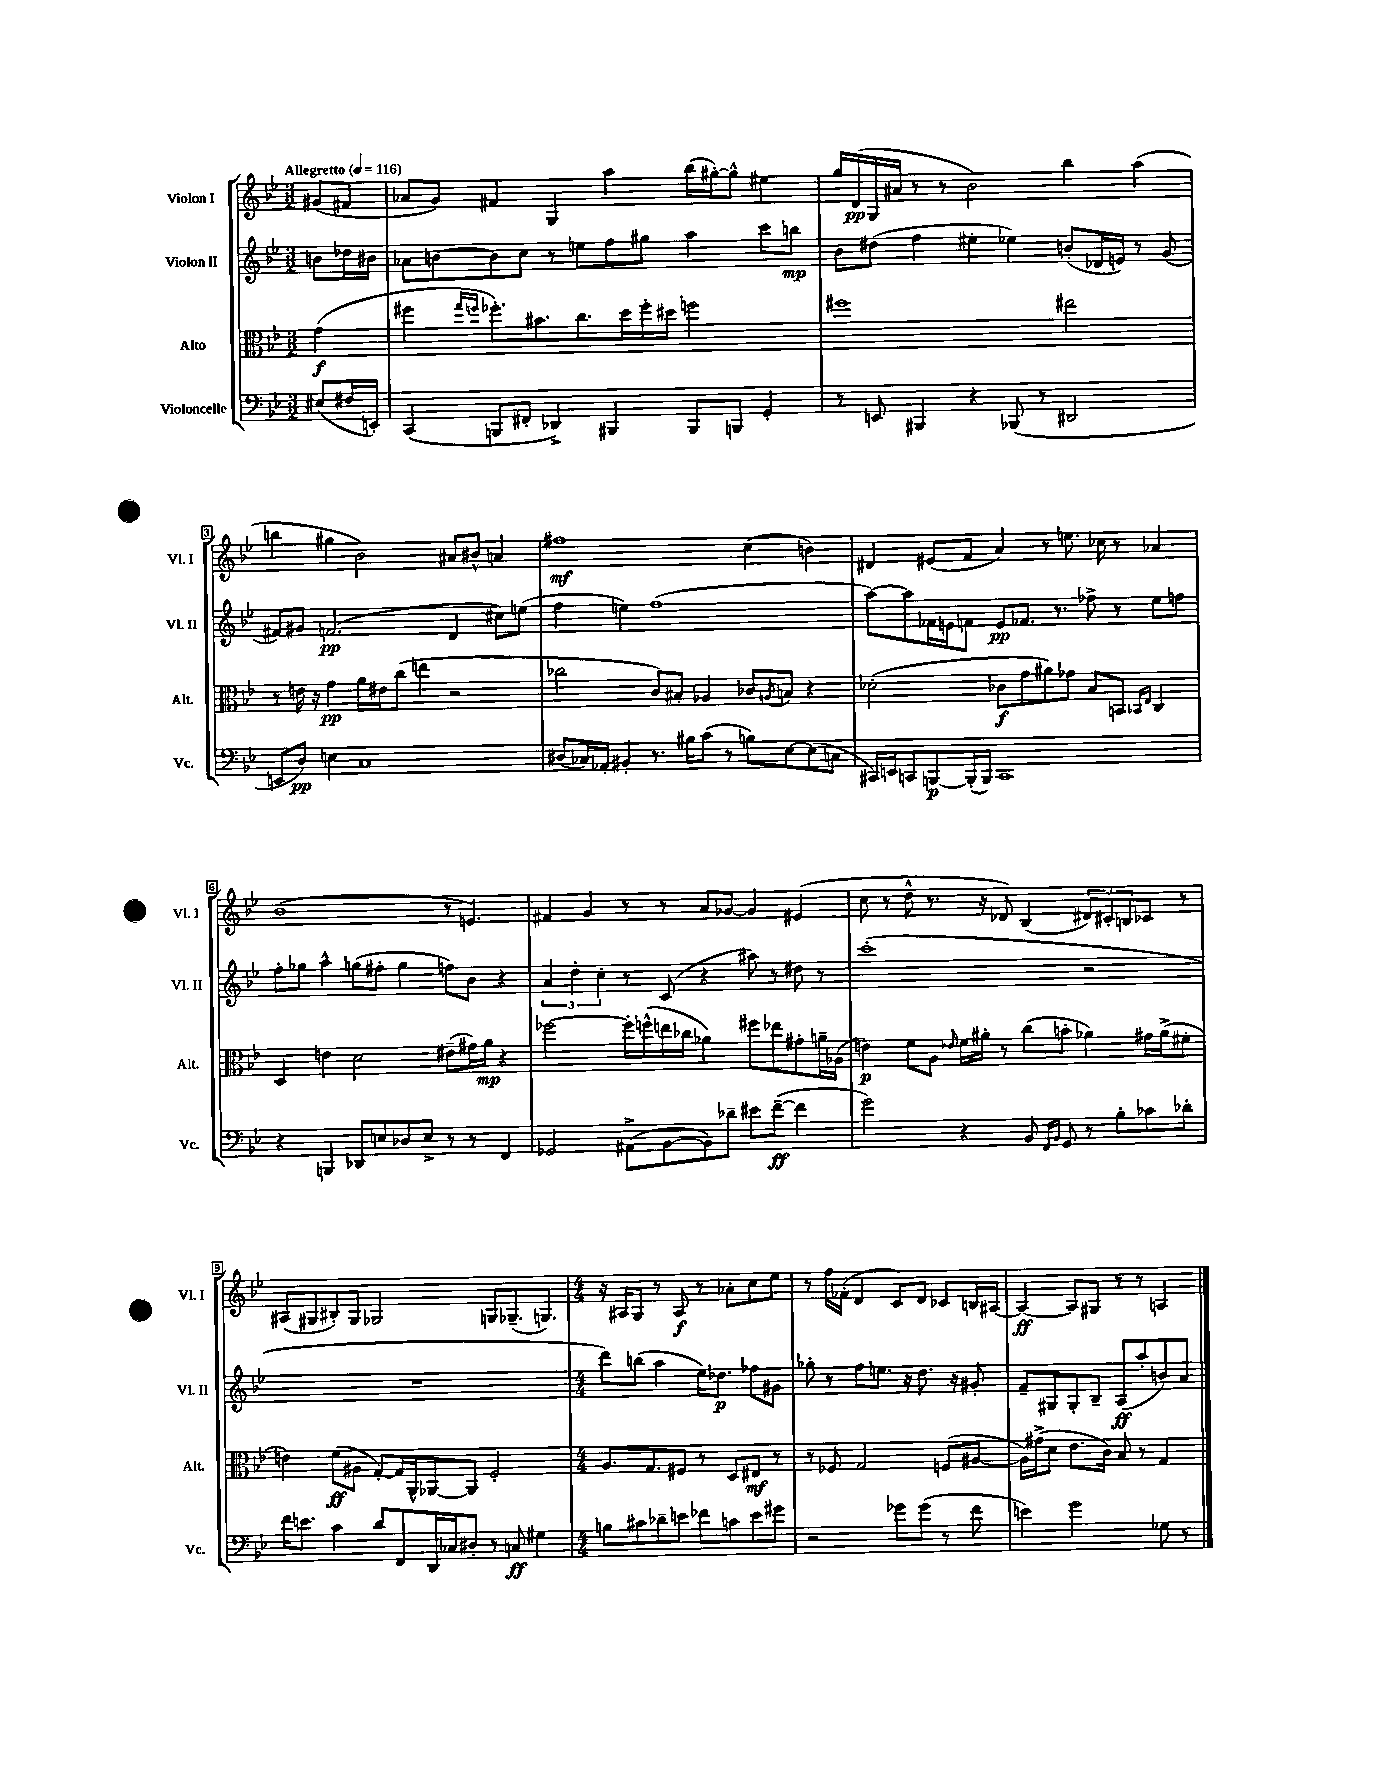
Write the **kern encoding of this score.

**kern	**dynam	**kern	**dynam	**kern	**dynam	**kern	**dynam
*part4	*part4	*part3	*part3	*part2	*part2	*part1	*part1
*staff4	*staff4	*staff3	*staff3	*staff2	*staff2	*staff1	*staff1
*I"Violoncelle	*	*I"Alto	*	*I"Violon II	*	*I"Violon I	*
*I'Vc.	*	*I'Alt.	*	*I'Vl. II	*	*I'Vl. I	*
*clefF4	*	*clefC3	*	*clefG2	*	*clefG2	*
*k[b-e-]	*	*k[b-e-]	*	*k[b-e-]	*	*k[b-e-]	*
*M3/2	*	*M3/2	*	*M3/2	*	*M3/2	*
*MM116	*	*MM116	*	*MM116	*	*MM116	*
=	=	=	=	=	=	=	=
!	!	!	!	!	!	!LO:TX:a:B:t=Allegretto	!
(8E#X/L	.	(4g\	f	8bn\L	.	(8g#X/L	.
16F#X/L	.	.	.	16dd-X\L	.	8f#X/J	.
16EEn'/JJ)	.	.	.	16b#X\JJ	.	.	.
=1	=1	=1	=1	=1	=1	=1	=1
(4CC/	.	4ff#X\	.	8a-X\L	.	8a-X/L	.
.	.	.	.	[8bn\	.	8g/J)	.
.	.	16qqgg/LL	.	.	.	.	.
.	.	16qqffn/JJ	.	.	.	.	.
8BBBn/L	.	8.ff-X'\L)	.	8b\]	.	4f#X/	.
8FF#X'/J	.	.	.	8cc\J	.	.	.
.	.	8.b#X\	.	.	.	.	.
4DD-X^/)	.	.	.	8r	.	4G/	.
.	.	8.cc\	.	8een\L	.	.	.
4BBB#X/	.	.	.	8ff\	.	4aa\	.
.	.	16dd\L	.	.	.	.	.
.	.	16ff-'\	.	8gg#X\J	.	.	.
.	.	16dd#X\JJ	.	.	.	.	.
8BBB#/L	.	2ffn\	.	4aa\	.	(16bb-\LL	.
.	.	.	.	.	.	[16gg#X'\J)	.
8BBBn/J	.	.	.	.	.	8gg#^^\J]	.
4GG'/	.	.	.	8ccc\L	.	4ee#X\	.
.	.	.	.	8bbn\J	mp	.	.
=2	=2	=2	=2	=2	=2	=2	=2
8r	.	1ff#X	.	8b-\L	.	16gg/LL	.
.	.	.	.	.	.	(16d/	pp
8EEn/	.	.	.	(8dd#X\J	.	16G/	.
.	.	.	.	.	.	16a#X/JJ	.
4BBB#X/	.	.	.	4ff\	.	8r	.
.	.	.	.	.	.	8r	.
4r	.	.	.	4ee#X'\	.	2b-\)	.
(8BBB-X/	.	.	.	4ee-X\)	.	.	.
8r	.	.	.	.	.	.	.
2DD#X/	.	2ee#X\	.	(8bn'/L	.	4bb-\	.
.	.	.	.	16d-X/L	.	.	.
.	.	.	.	16en/JJ)	.	.	.
.	.	.	.	8r	.	(4aa\	.
.	.	.	.	(8g/	.	.	.
!!LO:LB:g=z
=3	=3	=3	=3	=3	=3	=3	=3
8EEn/L	.	8r	.	8f#X/L)	.	4bbn\	.
8D/J)	pp	16en\	.	8g#X/J	.	.	.
.	.	16r	.	.	.	.	.
4En\	.	4g\	pp	(2.fn/	pp	4gg#X\	.
1C	.	16a\LL	.	.	.	2b-\)	.
.	.	16e#X\J	.	.	.	.	.
.	.	(8cc\J	.	.	.	.	.
.	.	4een\	.	.	.	.	.
.	.	2r	.	4d/	.	8a#X/L	.
.	.	.	.	.	.	8b#X^^/J	.
.	.	.	.	8cc#X\L)	.	4an/	.
.	.	.	.	(8een\J	.	.	.
=4	=4	=4	=4	=4	=4	=4	=4
(8D#X/L	.	2cc-X\	.	4ff\	.	1ff#X	mf
16C-X/L)	.	.	.	.	.	.	.
16AA-X'/JJ	.	.	.	.	.	.	.
4BB#X'/	.	.	.	4een\)	.	.	.
8.r	.	8c/L)	.	(1ff	.	.	.
.	.	8B#X'/J	.	.	.	.	.
16B#X\KL	.	.	.	.	.	.	.
(8c\J	.	4A-X/	.	.	.	.	.
8r	.	.	.	.	.	.	.
8Bn\L)	.	8c-X/L	.	.	.	(4cc\	.
.	.	8qAn/	.	.	.	.	.
[8E-\	.	8Bn/J	.	.	.	.	.
(8E-\]	.	4r	.	.	.	4bn\)	.
8Cn\J	.	.	.	.	.	.	.
=5	=5	=5	=5	=5	=5	=5	=5
16CC#X/LL)	.	(2d-X'\	.	[8aa\L)	.	4d#X/	.
16EEn/J	.	.	.	.	.	.	.
8CCn/	.	.	.	8aa\]	.	.	.
[8BBBn/	p	.	.	16f-X\L	.	(8e#X/L	.
.	.	.	.	16en\J	.	.	.
(16BBB'/L]	.	.	.	8fn\J	.	8f/J	.
16BBB/JJ)	.	.	.	.	.	.	.
1CC	.	8c-X\L	f	8e/L	pp	4a/)	.
.	.	8g\	.	8.f-X/J	.	.	.
.	.	8a#X\)	.	.	.	8r	.
.	.	.	.	8.r	.	.	.
.	.	8g-X\J	.	.	.	8.een\	.
.	.	8B-/L	.	8ff-X^\	.	.	.
.	.	.	.	.	.	16cc-X\	.
.	.	8BBn/J	.	8r	.	8r	.
.	.	16qqBB-X/LL	.	.	.	.	.
.	.	16qqE-/JJ	.	.	.	.	.
.	.	4C/	.	8ee-\L	.	4a-X/	.
.	.	.	.	8ffn\J	.	.	.
!!LO:LB:g=z
=6	=6	=6	=6	=6	=6	=6	=6
4r	.	4D/	.	8ff'\L	.	(1b-	.
.	.	.	.	8gg-X\J	.	.	.
4BBBn/	.	4en\	.	4aa^^\	.	.	.
8DD-X/L	.	2d\	.	(8ggn\L	.	.	.
8En/	.	.	.	8ff#X'\J	.	.	.
8D-X/	.	.	.	4gg\	.	.	.
8E^/J	.	.	.	.	.	.	.
8r	.	(8e#X~\L	.	8ffn\L)	.	8r	.
8r	.	16g#X\L)	.	8b-\J	.	4.en/)	.
.	.	16a\JJ	mp	.	.	.	.
4FF/	.	4r	.	4r	.	.	.
=7	=7	=7	=7	=7	=7	=7	=7
2GG-X/	.	[2ff-X\	.	6a/	.	4f#X/	.
.	.	.	.	6dd'\	.	.	.
.	.	.	.	.	.	4g/	.
.	.	.	.	6cc'\	.	.	.
(8AA#X^\L	.	16ff-'\LL]	.	8r	.	8r	.
.	.	(16ffn^^\	.	.	.	.	.
[8BB-\	.	16een\	.	(8c/	.	8r	.
.	.	16cc-X\JJ	.	.	.	.	.
8BB-\])	.	4a-X\)	.	4r	.	8a/L	.
8d-X~\J	.	.	.	.	.	[8g-X/J	.
8e#X\L	.	8ff#X\L	.	8aa#X\)	.	4g-/]	.
([8f~\J	ff	8ee-X\	.	8r	.	.	.
4f\]	.	8g#X'\	.	8dd#X\	.	(4e#X/	.
.	.	16an~\L	.	8r	.	.	.
.	.	(16A-X\JJ	.	.	.	.	.
=8	=8	=8	=8	=8	=8	=8	=8
2g\)	.	4en\)	p	(1ccc'	.	8cc\	.
.	.	.	.	.	.	8r	.
.	.	8f\L	.	.	.	8dd^^\	.
.	.	8A\J	.	.	.	8.r	.
.	.	16qqe-X/	.	.	.	.	.
4r	.	16f\LL	.	.	.	.	.
.	.	16a#X'\JJ	.	.	.	16r	.
.	.	8r	.	.	.	8d-X/)	.
8BB-/	.	(8cc\L	.	.	.	(4B-/	.
16qqFF/LL	.	.	.	.	.	.	.
16qqBB-/JJ	.	.	.	.	.	.	.
8GG/	.	8bn'\J	.	.	.	.	.
8r	.	4a-X\)	.	2r	.	12d#X/L)	.
.	.	.	.	.	.	12c#X'/	.
8B-'\L	.	.	.	.	.	.	.
.	.	.	.	.	.	12Bn/	.
8c-X\	.	16g#X\LL	.	.	.	8c-X/J	.
.	.	(16a-^\J	.	.	.	.	.
8d-X'\J	.	8f#X'\J	.	.	.	8r	.
!!LO:LB:g=z
=9	=9	=9	=9	=9	=9	=9	=9
16f\KL	.	4en\)	.	1.r	.	(8A#X/L	.
8.en\J	.	.	.	.	.	.	.
.	.	.	.	.	.	8G#X/	.
4c\	.	(8f\L	ff	.	.	8B#X'/)	.
.	.	8A#X\J	.	.	.	8G#/J	.
8d/L	.	[8G'/L)	.	.	.	2G-X/	.
8FF/	.	16G/L]	.	.	.	.	.
.	.	16AA^^/J	.	.	.	.	.
16DD/L	.	[8AA-X/	.	.	.	.	.
16C-X/J	.	.	.	.	.	.	.
8D#X'/J	.	8AA-/J]	.	.	.	.	.
8r	.	2F'/	.	.	.	8Gn/L	.
8Cn/	ff	.	.	.	.	(8.G-X~/	.
4G#X\	.	.	.	.	.	.	.
.	.	.	.	.	.	8.Gn/J)	.
=10	=10	=10	=10	=10	=10	=10	=10
*M4/4	*	*M4/4	*	*M4/4	*	*M4/4	*
8Bn\L	.	8.A/L	.	8ddd\L)	.	16r	.
.	.	.	.	.	.	16A#X/KL	.
8c#X\	.	.	.	(8bbn\J	.	8G/J	.
.	.	8.G/	.	.	.	.	.
8d-X~\	.	.	.	4aa\	.	8r	.
8en\J	.	8F#X/J	.	.	.	8A#/	f
8f-X\L	.	8r	.	16ee-\KL)	.	8r	.
.	.	.	.	8.dd-X\J	p	.	.
8cn\	.	8D/L	.	.	.	8a-X'\L	.
8e\	.	8E#X/J	mf	8ff-X\L	.	8cc\	.
8g#X\J	.	8r	.	8g#X\J	.	8ee-\J	.
=11	=11	=11	=11	=11	=11	=11	=11
2r	.	8r	.	8gg-X'\	.	8r	.
.	.	8F-X/	.	8r	.	16ff\LL	.
.	.	.	.	.	.	(16f-X'\JJ	.
.	.	2G/	.	8ff\L	.	4d/	.
.	.	.	.	8.een\J	.	.	.
8g-X\L	.	.	.	.	.	8c/L)	.
.	.	.	.	16r	.	.	.
(8g-\J	.	.	.	8.dd\	.	8d/J	.
8r	.	(8Fn/L	.	.	.	8c-X/L	.
.	.	.	.	16r	.	.	.
8f\	.	[8A#X/J	.	8g#X'/	.	16Bn/L	.
.	.	.	.	.	.	[16A#X/JJ	.
=12	=12	=12	=12	=12	=12	=12	=12
4en\)	.	16A#\LL])	.	8f~/L	.	4A#/_	ff
.	.	(16g#X^\J	.	.	.	.	.
.	.	8d\J	.	8G#X/	.	.	.
2g\	.	8.e-\L	.	8G#'/	.	8A#/L]	.
.	.	.	.	8B-~/J	.	8G#X/J	.
.	.	16c\Jk)	.	.	.	.	.
.	.	8B-/	.	(8A/L	ff	8r	.
.	.	8r	.	8aa'/	.	8r	.
8G-X\	.	4G/	.	8bn/)	.	4An/	.
8r	.	.	.	8a/J	.	.	.
==	==	==	==	==	==	==	==
*-	*-	*-	*-	*-	*-	*-	*-
